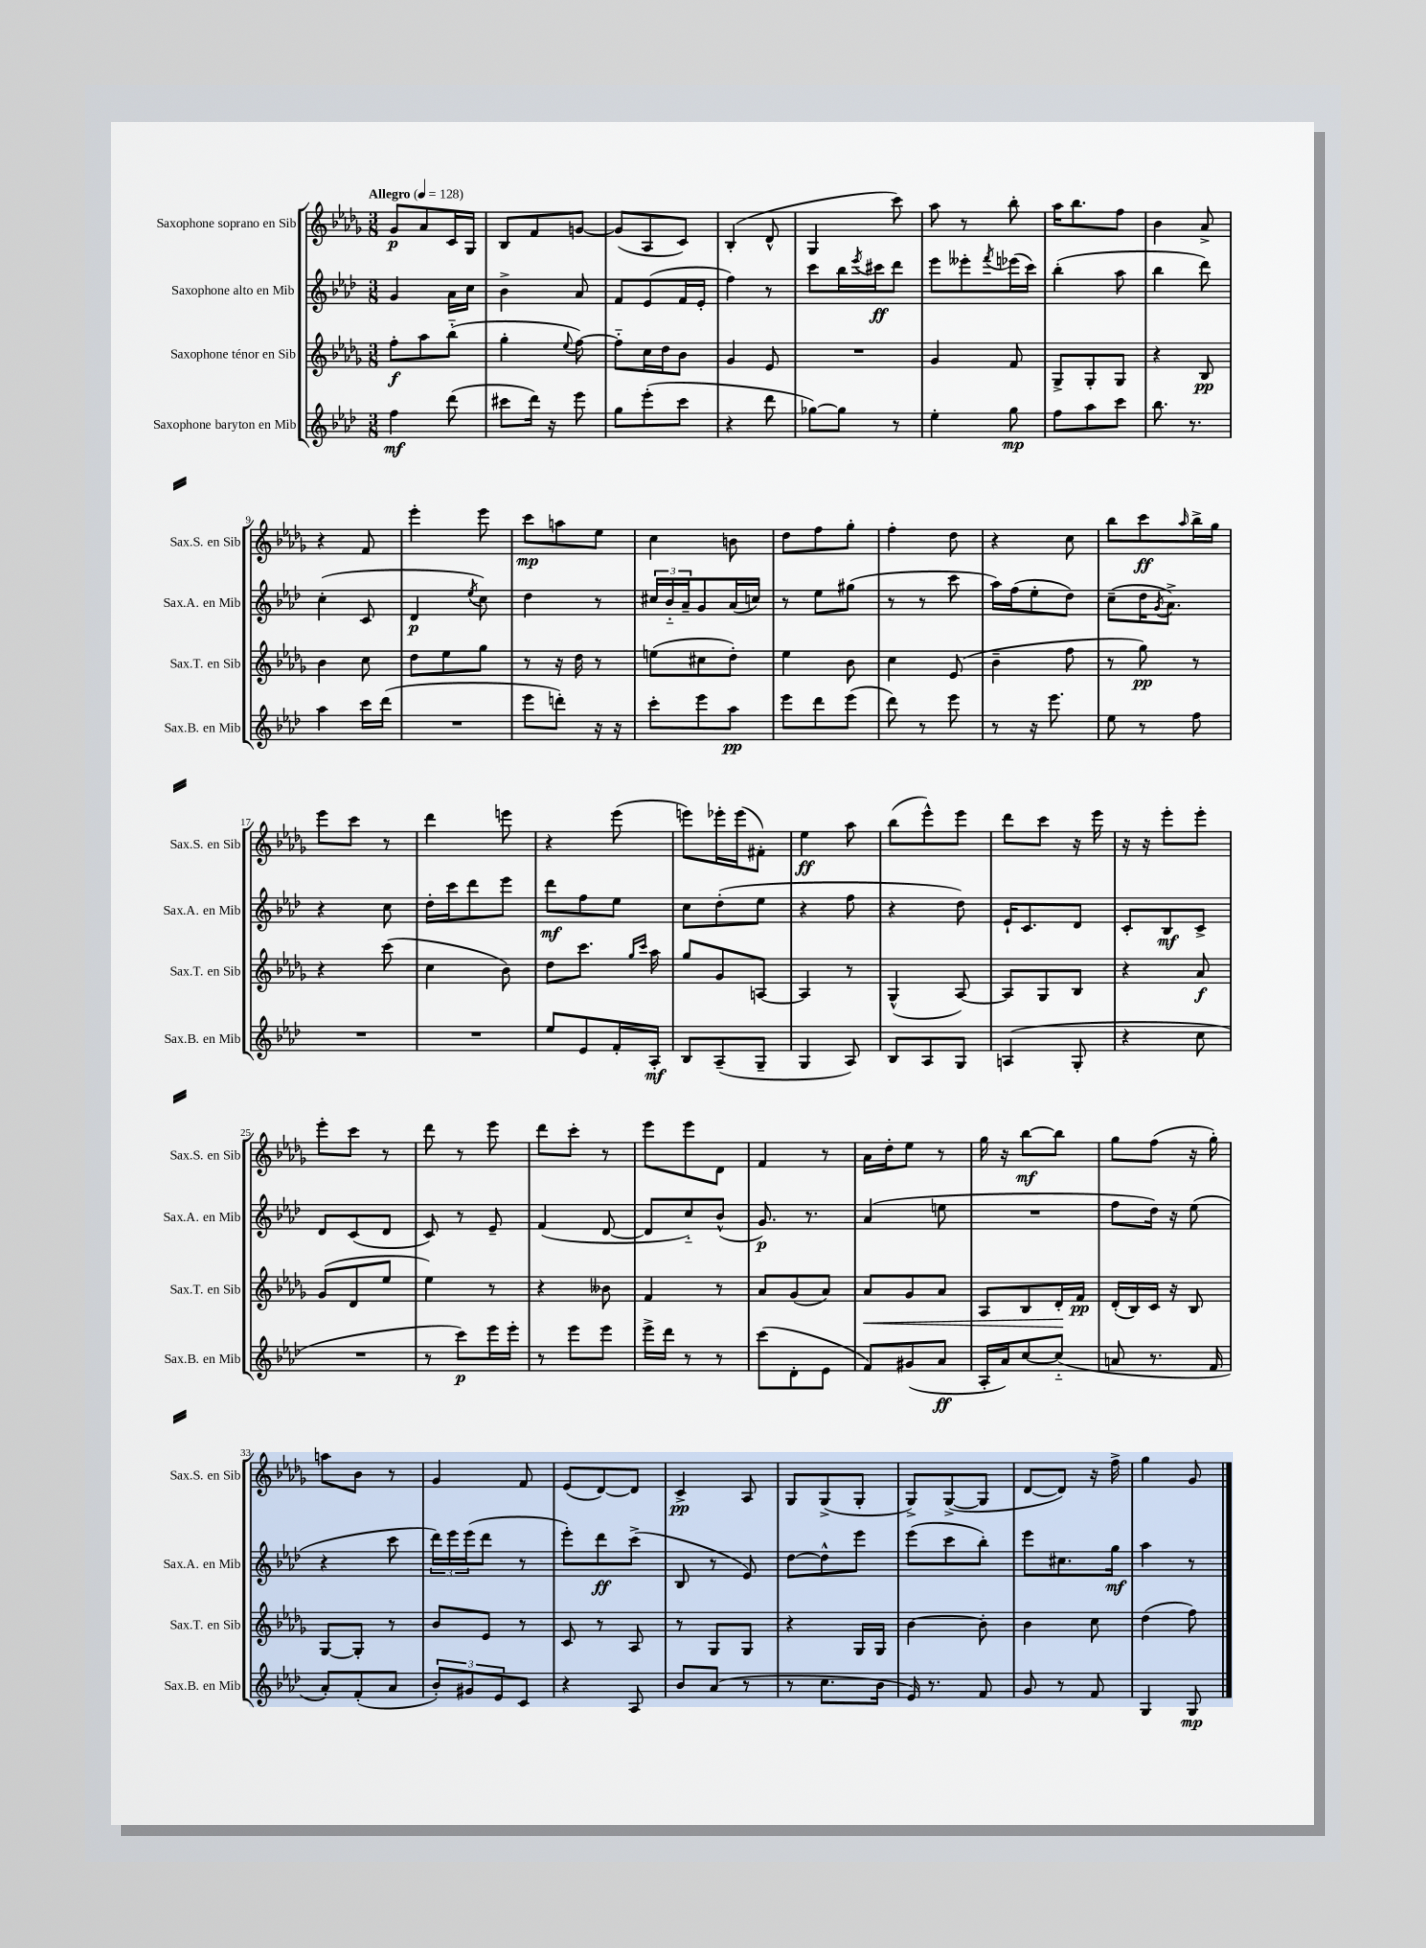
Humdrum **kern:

**kern	**dynam	**kern	**dynam	**kern	**dynam	**kern	**dynam
*part4	*part4	*part3	*part3	*part2	*part2	*part1	*part1
*staff4	*staff4	*staff3	*staff3	*staff2	*staff2	*staff1	*staff1
*I"Saxophone baryton en Mib	*	*I"Saxophone ténor en Sib	*	*I"Saxophone alto en Mib	*	*I"Saxophone soprano en Sib	*
*I'Sax.B. en Mib	*	*I'Sax.T. en Sib	*	*I'Sax.A. en Mib	*	*I'Sax.S. en Sib	*
*clefG2	*	*clefG2	*	*clefG2	*	*clefG2	*
*k[b-e-a-d-]	*	*k[b-e-a-d-g-]	*	*k[b-e-a-d-]	*	*k[b-e-a-d-g-]	*
*M3/8	*	*M3/8	*	*M3/8	*	*M3/8	*
*MM128	*	*MM128	*	*MM128	*	*MM128	*
=1	=1	=1	=1	=1	=1	=1	=1
!	!	!	!	!	!	!LO:TX:a:B:t=Allegro	!
4ff\	mf	8ff'\L	f	4g/	.	8g-/L	p
.	.	8aa-\	.	.	.	8a-/	.
(8ddd-\	.	(8bb-\J	.	16a-\LL	.	16c/L	.
.	.	.	.	16cc\JJ	.	16G-/JJ	.
=2	=2	=2	=2	=2	=2	=2	=2
8ccc#X\L	.	4gg-'\	.	4b-^\	.	8B-/L	.
16ddd-\Jk)	.	.	.	.	.	8f/	.
16r	.	.	.	.	.	.	.
.	.	8qqee-/	.	.	.	.	.
8eee-\	.	[8ff\)	.	8a-/	.	[8gn/J	.
=3	=3	=3	=3	=3	=3	=3	=3
8gg\L	.	8ff\L]	.	8f/L	.	(8g/L]	.
(8eee-'\	.	16cc\L	.	(8e-/	.	8A-/	.
.	.	16dd-\J	.	.	.	.	.
8ccc\J	.	8b-\J	.	16f/L	.	8c/J)	.
.	.	.	.	16e-'/JJ	.	.	.
=4	=4	=4	=4	=4	=4	=4	=4
4r	.	4g-/	.	4ff\)	.	(4B-'/	.
8ddd-\	.	8e-/	.	8r	.	8d-^^/	.
=5	=5	=5	=5	=5	=5	=5	=5
[8gg-X\L)	.	4.r	.	8ccc\L	.	4G-/	.
8gg-\J]	.	.	.	16bb-\L	.	.	.
.	.	.	.	8qeee-/	.	.	.
.	.	.	.	16ccc#X\J	ff	.	.
8r	.	.	.	8ddd-\J	.	8ccc\)	.
=6	=6	=6	=6	=6	=6	=6	=6
4ee-'\	.	4g-/	.	8eee-\L	.	8aa-\	.
.	.	.	.	8eee--X'\	.	8r	.
.	.	.	.	8qfff/	.	.	.
8gg\	mp	8f/	.	(16eee-X\L	.	8bb-'\	.
.	.	.	.	16ccc\JJ)	.	.	.
=7	=7	=7	=7	=7	=7	=7	=7
8ff\L	.	8G-^/L	.	(4bb-'\	.	16aa-\KL	.
.	.	.	.	.	.	8.bb-\	.
8aa-\	.	8G-'/	.	.	.	.	.
8ccc\J	.	8G-/J	.	8aa-\	.	8ff\J	.
=8	=8	=8	=8	=8	=8	=8	=8
8.bb-\	.	4r	.	4bb-\	.	4b-\	.
8.r	.	.	.	.	.	.	.
.	.	8B-/	pp	8ddd-\)	.	8a-^/	.
!!LO:LB:g=z
=9	=9	=9	=9	=9	=9	=9	=9
4aa-\	.	4b-\	.	(4cc'\	.	4r	.
16ccc\LL	.	8cc\	.	8c/	.	8f/	.
(16ddd-\JJ	.	.	.	.	.	.	.
=10	=10	=10	=10	=10	=10	=10	=10
4.r	.	8dd-\L	.	4d-/	p	4eee-'\	.
.	.	8ee-\	.	.	.	.	.
.	.	.	.	8qee-/	.	.	.
.	.	8gg-\J	.	8cc\)	.	8eee-\	.
=11	=11	=11	=11	=11	=11	=11	=11
8eee-\L	.	8r	.	4dd-\	.	8ccc\L	mp
8dddn'\J)	.	16r	.	.	.	8aan\	.
.	.	16dd-\	.	.	.	.	.
16r	.	8r	.	8r	.	8ee-\J	.
16r	.	.	.	.	.	.	.
=12	=12	=12	=12	=12	=12	=12	=12
8ccc'\L	.	(8een\L	.	24cc#X/LL	.	4cc\	.
.	.	.	.	24b-/	.	.	.
.	.	.	.	24a-~/J	.	.	.
8eee-\	.	8cc#X\	.	8g/	.	.	.
8aa-\J	pp	8dd-'\J)	.	(16a-/L	.	8bn\	.
.	.	.	.	16ccn/JJ)	.	.	.
=13	=13	=13	=13	=13	=13	=13	=13
8eee-\L	.	4ee-\	.	8r	.	8dd-\L	.
8ddd-\	.	.	.	8ee-\L	.	8ff\	.
(8eee-\J	.	8b-\	.	(8gg#X\J	.	8gg-'\J	.
=14	=14	=14	=14	=14	=14	=14	=14
8ddd-\)	.	4cc\	.	8r	.	4ff'\	.
8r	.	.	.	8r	.	.	.
8eee-\	.	(8e-/	.	8ccc\	.	8dd-\	.
=15	=15	=15	=15	=15	=15	=15	=15
8r	.	4b-~\	.	16aa-\LL)	.	4r	.
.	.	.	.	(16ff\J	.	.	.
16r	.	.	.	8ee-'\	.	.	.
8.eee-\	.	.	.	.	.	.	.
.	.	8ff\	.	8dd-\J)	.	8cc\	.
=16	=16	=16	=16	=16	=16	=16	=16
8ee-\	.	8r	.	(8cc~\L	.	8bb-\L	.
8r	.	8gg-\)	pp	16dd-\K	.	8ccc\	ff
.	.	.	.	8qg/	.	.	.
.	.	.	.	8.a-^\J)	.	.	.
.	.	.	.	.	.	16qqaa-/	.
8ff\	.	8r	.	.	.	16bb-^\L	.
.	.	.	.	.	.	16gg-\JJ	.
!!LO:LB:g=z
=17	=17	=17	=17	=17	=17	=17	=17
4.r	.	4r	.	4r	.	8eee-\L	.
.	.	.	.	.	.	8ccc\J	.
.	.	(8ccc\	.	8cc\	.	8r	.
=18	=18	=18	=18	=18	=18	=18	=18
4.r	.	4cc\	.	16dd-'\LL	.	4ddd-\	.
.	.	.	.	16ccc\J	.	.	.
.	.	.	.	8ddd-\	.	.	.
.	.	8b-\)	.	8eee-\J	.	8eeen\	.
=19	=19	=19	=19	=19	=19	=19	=19
8ee-/L	.	8dd-\L	.	8ddd-\L	mf	4r	.
8e-/	.	8.ccc\J	.	8ff\	.	.	.
16f'/L	.	.	.	8ee-\J	.	(8eee-\	.
.	.	16qqgg-/LL	.	.	.	.	.
.	.	16qqccc/JJ	.	.	.	.	.
16A-'/JJ	mf	16aa-\	.	.	.	.	.
=20	=20	=20	=20	=20	=20	=20	=20
8B-/L	.	8gg-/L	.	8cc\L	.	8eeen\L)	.
(8A-~/	.	8g-/	.	(8dd-'\	.	16eee-X'\L	.
.	.	.	.	.	.	(16eee-\J	.
8G~/J	.	[8An/J	.	8ee-\J	.	8f#X'\J)	.
=21	=21	=21	=21	=21	=21	=21	=21
4G/	.	4A/]	.	4r	.	4ee-\	ff
8A-/)	.	8r	.	8ff\	.	8aa-\	.
=22	=22	=22	=22	=22	=22	=22	=22
8B-/L	.	(4G-^^/	.	4r	.	(8bb-\L	.
8A-/	.	.	.	.	.	8eee-^^\)	.
8G/J	.	[8A-/)	.	8dd-\)	.	8eee-\J	.
=23	=23	=23	=23	=23	=23	=23	=23
(4An/	.	8A-/L]	.	16e-`/KL	.	8ddd-\L	.
.	.	.	.	8.c/	.	.	.
.	.	8G-/	.	.	.	8ccc\J	.
8G'/	.	8B-/J	.	8d-/J	.	16r	.
.	.	.	.	.	.	16eee-\	.
=24	=24	=24	=24	=24	=24	=24	=24
4r	.	4r	.	8c'/L	.	16r	.
.	.	.	.	.	.	16r	.
.	.	.	.	8B-/	mf	8eee-'\L	.
8cc\	.	8a-/	f	8c^/J	.	8eee-'\J	.
!!LO:LB:g=z
=25	=25	=25	=25	=25	=25	=25	=25
4.r	.	(8g-/L	.	8d-/L	.	8eee-'\L	.
.	.	8d-/	.	(8c/	.	8ccc\J	.
.	.	8ee-/J	.	8d-/J	.	8r	.
=26	=26	=26	=26	=26	=26	=26	=26
8r	.	4ee-\)	.	8c/)	.	8ddd-\	.
8ccc\L)	p	.	.	8r	.	8r	.
16eee-\L	.	8r	.	8e-~/	.	8eee-\	.
16eee-'\JJ	.	.	.	.	.	.	.
=27	=27	=27	=27	=27	=27	=27	=27
8r	.	4r	.	(4f/	.	8ddd-\L	.
8eee-\L	.	.	.	.	.	8ccc'\J	.
8eee-\J	.	8b--X\	.	[8d-/	.	8r	.
=28	=28	=28	=28	=28	=28	=28	=28
16eee-^\LL	.	4f/	.	8d-/L]	.	8eee-\L	.
16ddd-\JJ	.	.	.	.	.	.	.
8r	.	.	.	8cc/)	.	8eee-\	.
8r	.	8r	.	(8b-^^/J	.	8d-\J	.
=29	=29	=29	=29	=29	=29	=29	=29
(8ccc\L	.	8a-/L	.	8.g/)	p	4f/	.
8d-'\	.	(8g-/	.	.	.	.	.
.	.	.	.	8.r	.	.	.
8e-\J	.	8a-/J)	.	.	.	8r	.
=30	=30	=30	=30	=30	=30	=30	=30
!	!	!	!LO:HP:b	!	!	!	!
8f/L)	.	8a-/L	<	(4a-/	.	16a-\LL	.
.	.	.	.	.	.	16dd-'\J	.
(8g#X/	.	8g-/	.	.	.	8ee-\J	.
8a-/J	ff	8a-/J	.	8een\	.	8r	.
=31	=31	=31	=31	=31	=31	=31	=31
16A-'/LL	.	8A-/L	.	4.r	.	16gg-\	.
16a-/J)	.	.	.	.	.	16r	.
[8cc/	.	8B-/	.	.	.	[8bb-\L	mf
(8cc/J]	.	16d-'/L	.	.	.	8bb-\J]	.
.	.	16f/JJ	[ pp	.	.	.	.
=32	=32	=32	=32	=32	=32	=32	=32
8an/	.	(16d-'/LL	.	8ff\L	.	8gg-\L	.
.	.	16B-/)	.	.	.	.	.
8.r	.	16c/JJ	.	16dd-\Jk)	.	(8ff\J	.
.	.	16r	.	16r	.	.	.
.	.	8B-/	.	(8ee-\	.	16r	.
16f/	.	.	.	.	.	16gg-'\)	.
!!LO:LB:g=z
=33	=33	=33	=33	=33	=33	=33	=33
8a-'/L)	.	[8G-/L	.	4r	.	8aan\L	.
(8f'/	.	8G-'/J]	.	.	.	8b-\J	.
8a-/J	.	8r	.	8ccc\	.	8r	.
=34	=34	=34	=34	=34	=34	=34	=34
12b-'/L)	.	8b-/L	.	24ddd-\LL)	.	4g-/	.
.	.	.	.	24eee-\	.	.	.
12g#X/	.	.	.	(24eee-\J	.	.	.
.	.	8e-/J	.	8ddd-\J	.	.	.
12e-/	.	.	.	.	.	.	.
8c/J	.	8r	.	8r	.	8f/	.
=35	=35	=35	=35	=35	=35	=35	=35
4r	.	8c/	.	8eee-'\L)	.	(8e-/L	.
.	.	8r	.	8ddd-\	ff	[8d-/)	.
8A-/	.	8A-/	.	(8ccc^\J	.	8d-/J]	.
=36	=36	=36	=36	=36	=36	=36	=36
8b-/L	.	8r	.	8B-/	.	4c^/	pp
(8a-/J	.	8G-/L	.	8r	.	.	.
8r	.	8G-/J	.	8e-/)	.	8A-/	.
=37	=37	=37	=37	=37	=37	=37	=37
8r	.	4r	.	[8dd-\L	.	8G-/L	.
8.cc\L	.	.	.	8dd-^^\]	.	(8G-^/	.
.	.	16G-/LL	.	8eee-\J	.	8G-'/J	.
16b-\Jk	.	16G-/JJ	.	.	.	.	.
=38	=38	=38	=38	=38	=38	=38	=38
16e-/)	.	[4b-\	.	(8eee-\L	.	8G-^/L)	.
8.r	.	.	.	.	.	.	.
.	.	.	.	8ccc\	.	([8G-^/	.
8f/	.	8b-'\]	.	8bb-'\J)	.	8G-/J]	.
=39	=39	=39	=39	=39	=39	=39	=39
8g/	.	4b-\	.	8eee-\L	.	[8d-/L	.
8r	.	.	.	8.cc#X\	.	8d-/J])	.
8f/	.	8cc\	.	.	.	16r	.
.	.	.	.	16gg\Jk	mf	16ff^\	.
=40	=40	=40	=40	=40	=40	=40	=40
4G/	.	(4dd-\	.	4aa-\	.	4gg-\	.
8G/	mp	8ff\)	.	8r	.	8g-/	.
==	==	==	==	==	==	==	==
*-	*-	*-	*-	*-	*-	*-	*-
